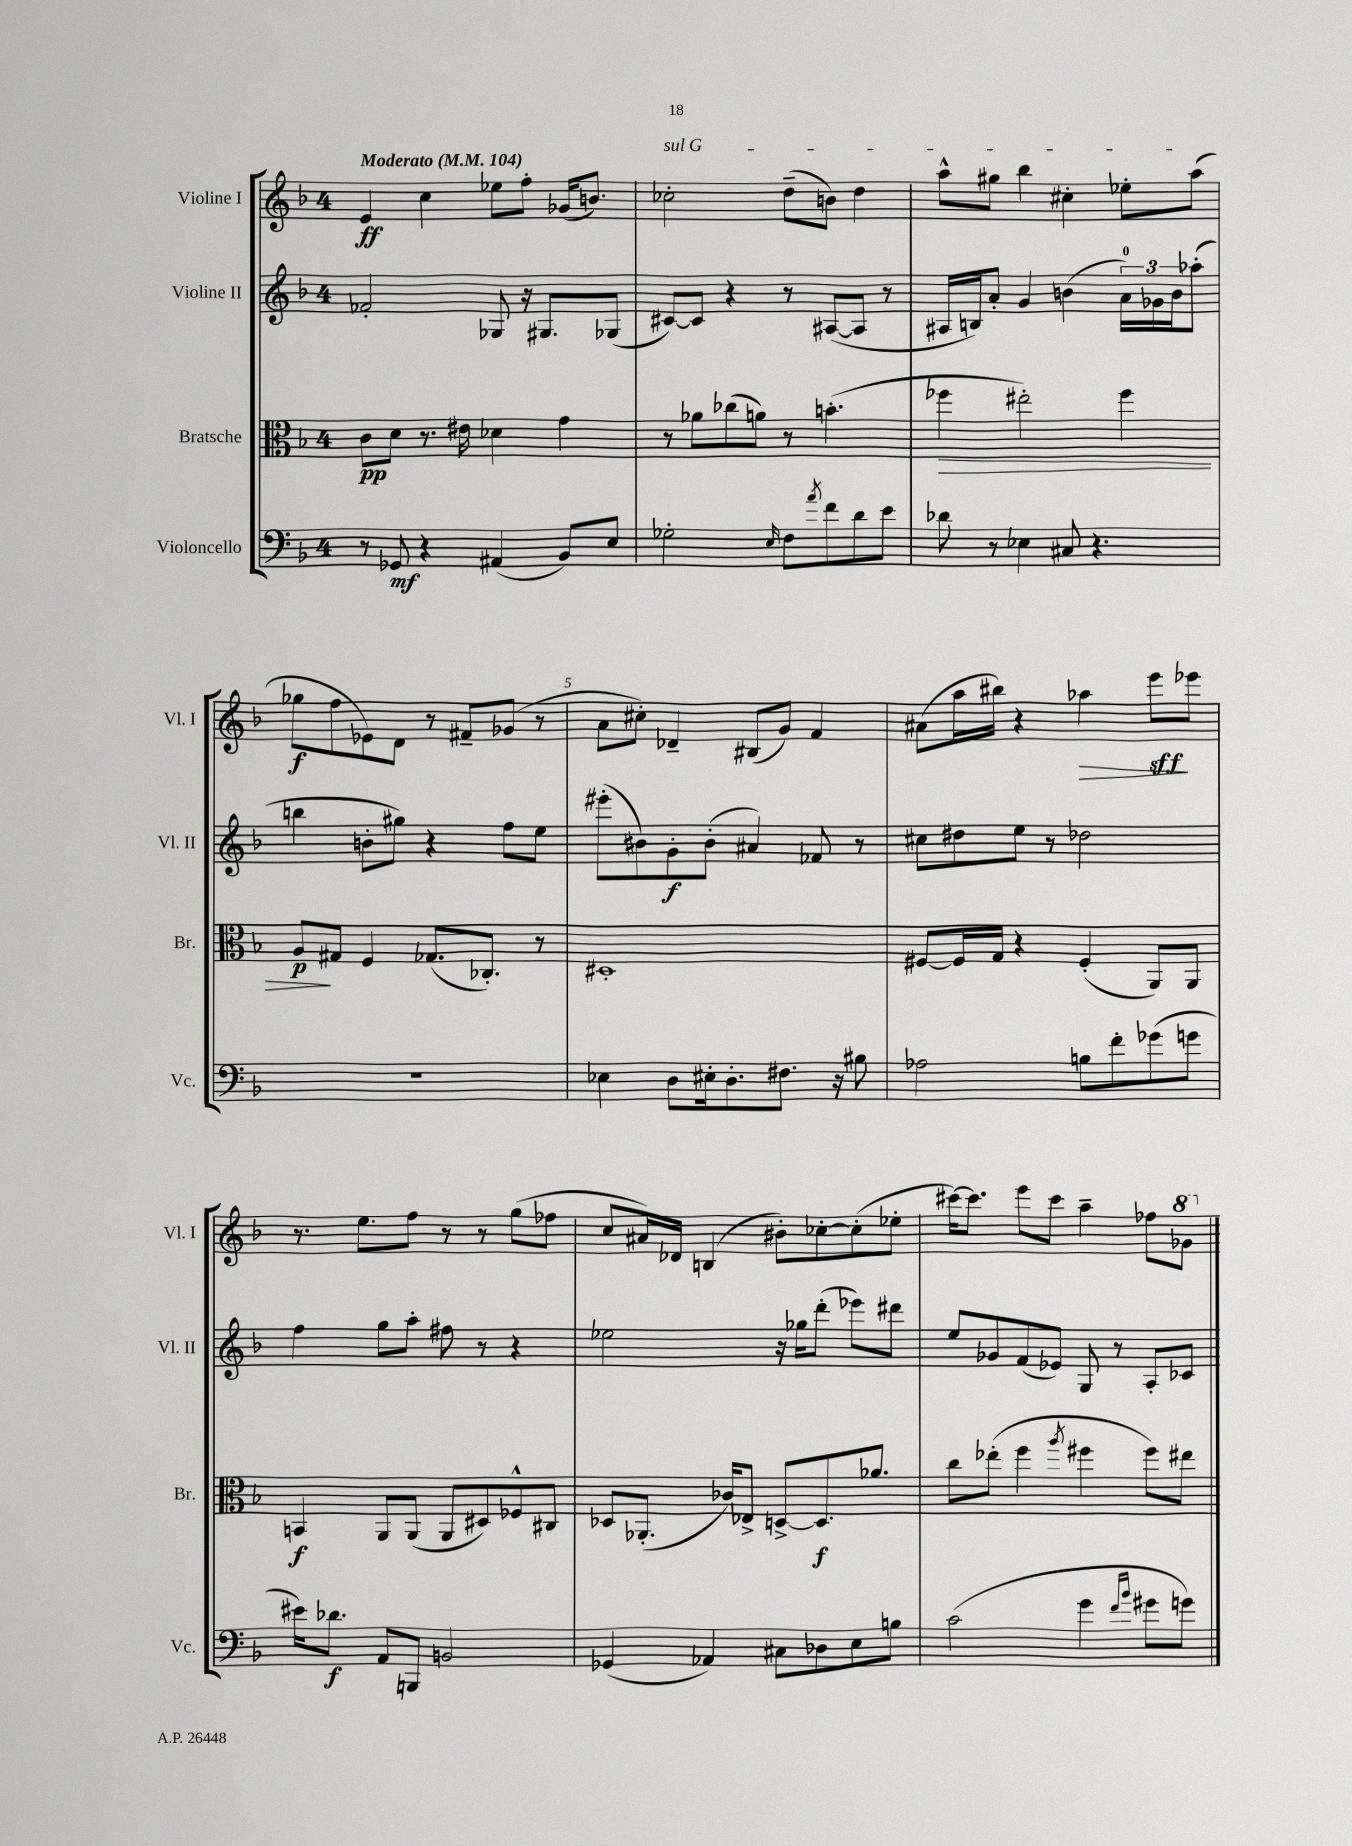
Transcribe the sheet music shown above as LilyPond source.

<<
\new StaffGroup <<
\new Staff = "s0" \with { instrumentName = "Violine I" shortInstrumentName = "Vl. I" } {
    \clef treble \key f \major \once \override Staff.TimeSignature.style = #'single-digit \time 4/4 \tempo "Moderato" 4 = 104
    e'4\ff c''4 ees''8 f''8-. ges'16( b'8.) |
    \once \override TextSpanner.bound-details.left.text = \markup { \italic "sul G" } ces''2-.\startTextSpan d''8--( b'8) d''4 |
    a''8-^ gis''8 bes''4 cis''4-. ees''8-. a''8\stopTextSpan( |
    ges''8\f f''8 ees'8) d'8 r8 fis'8-- ges'8( r8 |
    a'8 cis''8-.) des'4-- bis8( g'8) f'4 |
    ais'8( a''16 bis''16) r4 aes''4\> e'''8\sff\! ees'''8 |
    r8. e''8. f''8 r8 r8 g''8( fes''8 |
    c''8 ais'16) des'16 b4( bis'8-.) ces''8~-. ces''8-.( ees''8-. |
    cis'''16~) cis'''8. e'''8 cis'''8 a''4-- fes''8 \ottava #1 ges''8 \ottava #0 \bar "|." |
}
\new Staff = "s1" \with { instrumentName = "Violine II" shortInstrumentName = "Vl. II" } {
    \clef treble \key f \major \once \override Staff.TimeSignature.style = #'single-digit \time 4/4
    fes'2-. ges8 r16 gis8. ges8( |
    cis'8~) cis'8 r4 r8 ais8~( ais8 r8 |
    ais16 b16) a'8-. g'4 b'4( \tuplet 3/2 { a'16-0) ges'16 b'16 } aes''8-.( |
    b''4 b'8-. gis''8) r4 f''8 e''8 |
    eis'''8-.( bis'8) g'8-.\f bis'8-.( ais'4) fes'8 r8 |
    cis''8 dis''8 e''8 r8 des''2 |
    f''4 g''8 a''8-. fis''8 r8 r4 |
    ees''2 r16 ges''16 d'''8-.( ees'''8) dis'''8 |
    e''8 ges'8 f'8( ees'8) g8 r8 a8-. ces'8 \bar "|." |
}
\new Staff = "s2" \with { instrumentName = "Bratsche" shortInstrumentName = "Br." } {
    \clef alto \key f \major \once \override Staff.TimeSignature.style = #'single-digit \time 4/4
    c'8\pp d'8 r8. eis'16 des'4 g'4 |
    r8 aes'8 ces''8( a'8) r8 b'4.-.( |
    fes''4\> eis''2-.) fes''4 |
    a8\p\! gis8 f4 ges8.( ces8.-.) r8 |
    dis1-. |
    fis8~ fis16 g16 r4 fis4-.( a,8) a,8 |
    b,4\f a,8 a,8( a,8 dis8) fes8-^ cis8 |
    des8 aes,8.-.( ces'16) ees8-> d8~-> d8.\f aes'8. |
    c''8 ees''8-.( f''4 \acciaccatura { a''8 } fis''4 fis''8) eis''8 \bar "|." |
}
\new Staff = "s3" \with { instrumentName = "Violoncello" shortInstrumentName = "Vc." } {
    \clef bass \key f \major \once \override Staff.TimeSignature.style = #'single-digit \time 4/4
    r8 ges,8\mf r4 ais,4( bes,8) e8 |
    ges2-. \grace { e16 } f8 \acciaccatura { a'8 } f'8 d'8 e'8 |
    des'8 r8 ees4 cis8 r4. |
    R1 |
    ees4 d8 eis16-. d8.-. fis8. r16 bis8 |
    aes2 b8 f'8-. ges'8( g'8 |
    eis'16) des'8.\f a,8 b,,8 b,2 |
    ges,4( aes,4) cis8 des8 e8 b8 |
    c'2( g'4 \grace { f'16 bes'16 } gis'8 g'8) \bar "|." |
}
>>
>>
\layout { \context { \Score \override BarNumber.break-visibility = ##(#f #t #t) barNumberVisibility = #(every-nth-bar-number-visible 5) } }
